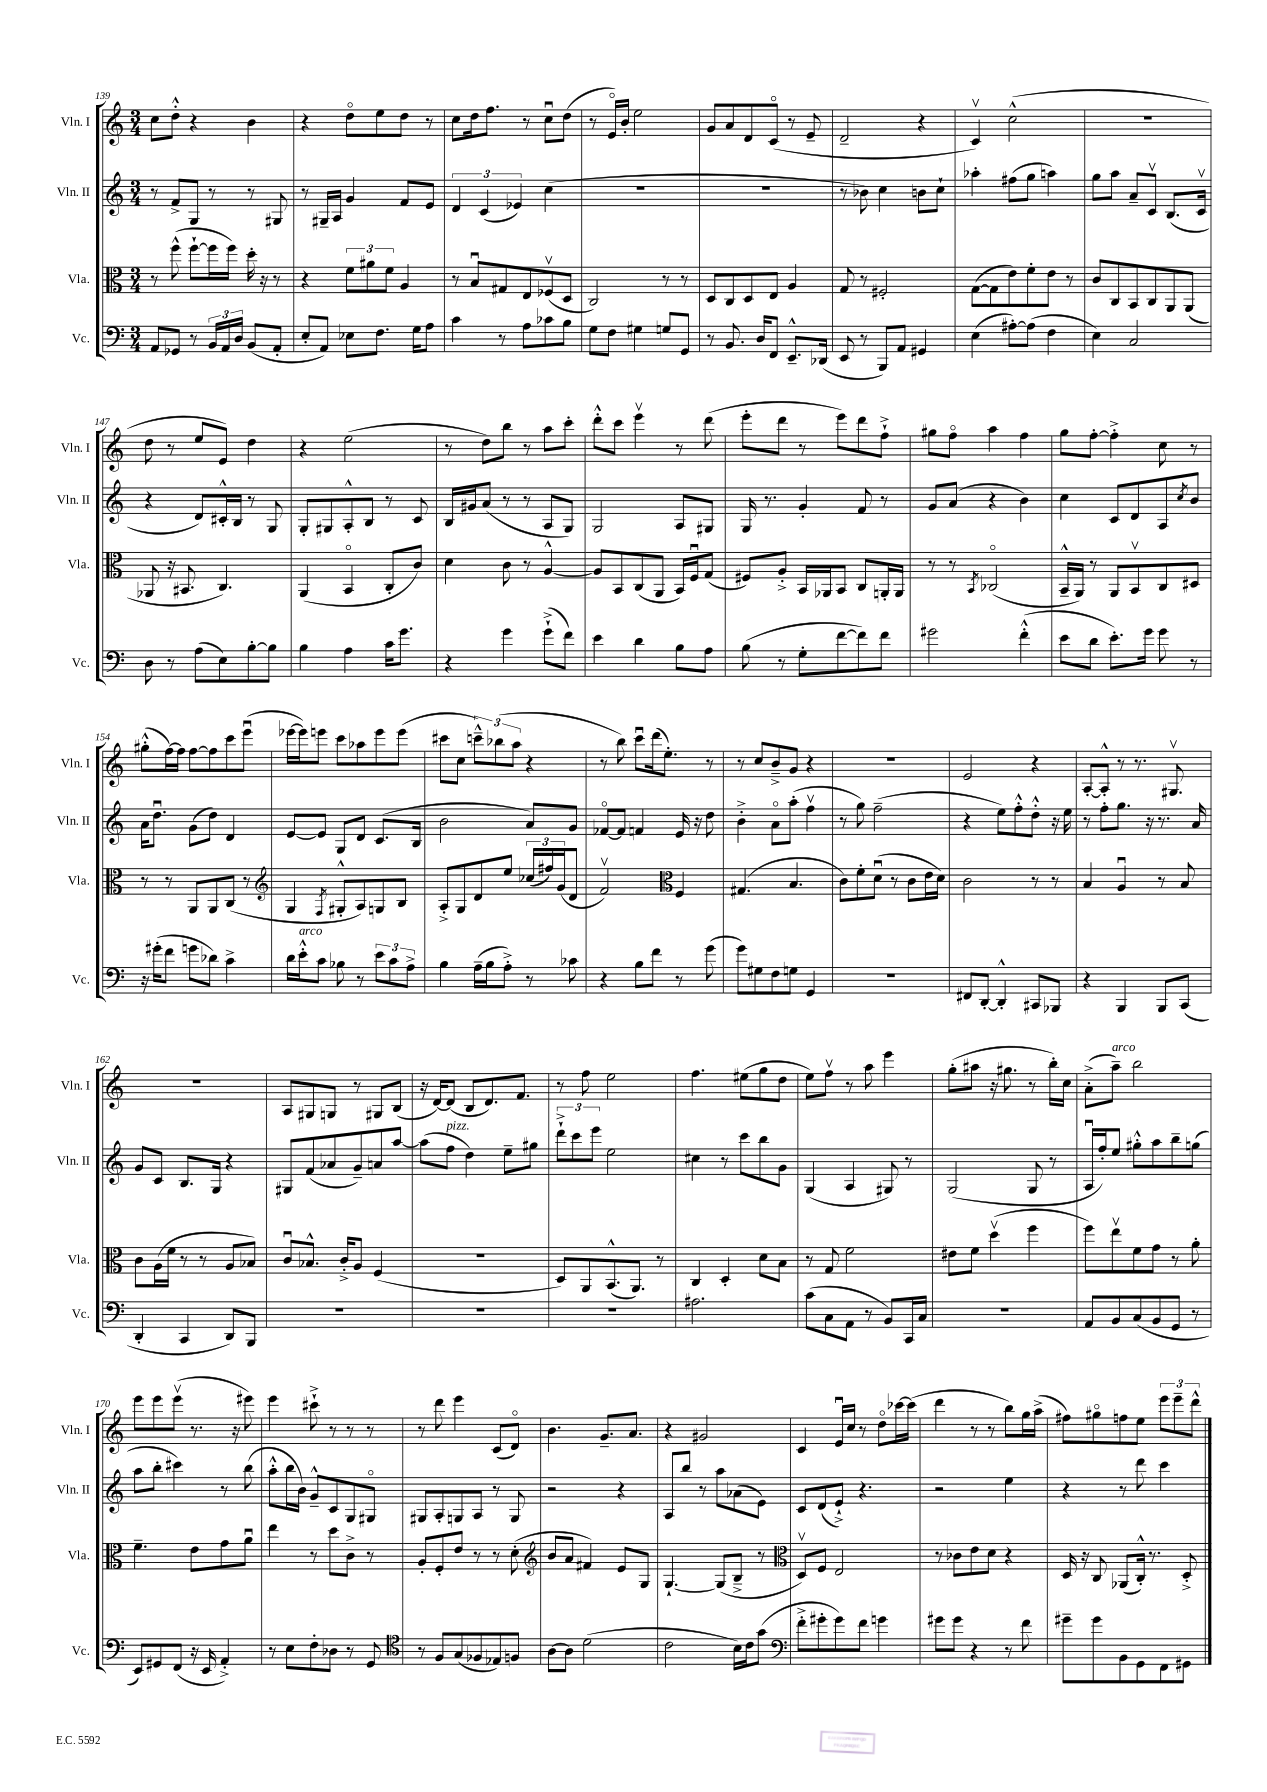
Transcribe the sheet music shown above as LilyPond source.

<<
\new StaffGroup <<
\new Staff = "s0" \with { instrumentName = "Vln. I" shortInstrumentName = "Vln. I" } {
    \clef treble \key c \major \numericTimeSignature \time 3/4
    c''8 d''8-.-^ r4 b'4 |
    r4 d''8\flageolet e''8 d''8 r8 |
    c''8 d''16 f''8. r8 c''8\downbow d''8( |
    r8 e'16\flageolet) b'16-. e''2 |
    g'8 a'8 d'8 c'8\flageolet( r8 e'8-- |
    d'2-- r4 |
    c'4\upbow) c''2-^( |
    R2. |
    d''8 r8 e''8 e'8) d''4 |
    r4 e''2( |
    r8 d''8) b''8 r8 a''8 c'''8-. |
    d'''8-.-^ c'''8 e'''4\upbow r8 d'''8( |
    e'''8-. d'''8 r8 e'''8) d'''8 f''8-!-> |
    gis''8 f''8\flageolet a''4 f''4 |
    g''8 f''8~-. f''4-.-> c''8 r8 |
    gis''8-.-^( f''16~) f''16 f''8~ f''8 c'''8 e'''8\downbow( |
    ees'''16~ ees'''16) e'''8 c'''8 aes''8 e'''8 e'''8( |
    cis'''8 c''8 \tuplet 3/2 { c'''8---^) bes''8( a''8 } r4 |
    r8 b''8) c'''8\downbow d'''16( e''8.-.) r8 |
    r8 c''8 b'8---> g'8 r4 |
    R2. |
    e'2 r4 |
    a8~-. a8-.-^ r8 r8. gis8.\upbow |
    R2. |
    a8 gis8 g8 r8 gis8 b8( |
    r16 d'16~) d'8( b8 d'8.) f'8. |
    r8 f''8 e''2 |
    f''4. eis''8( g''8 d''8 |
    e''8) f''8\upbow r8 a''8 e'''4 |
    g''8-.( ais''8 r16 gis''8. r8 b''16-.) c''16 |
    a'8-.->( a''8--^\markup { \italic "arco" }) b''2 |
    e'''8 e'''8 e'''8\upbow( r8. r16 eis'''8) |
    e'''4 cis'''8-!-> r8 r8 r8 |
    r8 d'''8 e'''4 c'8( d'8\flageolet) |
    b'4. g'8.-- a'8. |
    r4 gis'2 |
    c'4 e'16\downbow c''16 r8 d''8\flageolet ces'''16~ ces'''16( |
    d'''4 r8 r8 b''8) g''16 a''16->( |
    fis''8) gis''8\flageolet f''8 e''8 \tuplet 3/2 { e'''8 e'''8-- d'''8-^ } \bar "|." |
}
\new Staff = "s1" \with { instrumentName = "Vln. II" shortInstrumentName = "Vln. II" } {
    \clef treble \key c \major \numericTimeSignature \time 3/4
    r8 f'8-> g8 r8 r8 gis8 |
    r8 gis16-- a16 g'4 f'8 e'8 |
    \tuplet 3/2 { d'4 c'4( ees'4) } c''4( |
    R2. |
    R2. |
    r8 bes'8) c''4 b'8 c''8-! |
    aes''4-. fis''8( g''8 a''4) |
    g''8 a''8 a'8-- c'8\upbow b8.( c'16\upbow |
    r4 d'8) cis'16-.-^ b16 r8 g8 |
    g8-. gis8 a8-.-^ b8 r8 c'8 |
    b16 gis'16 a'8( r8 r8 a8 g8) |
    g2 a8 gis8 |
    g16 r8. g'4-. f'8 r8 |
    g'8 a'8( r4 b'4) |
    c''4 c'8 d'8 a8 \acciaccatura { c''8 } b'8 |
    a'16 d''8.\downbow g'8( d''8) d'4 |
    e'8~ e'8 g8 d'8 c'8.( b16 |
    b'2 a'8) g'8 |
    fes'8~\flageolet fes'8 f'4 e'16 r16 d''8 |
    b'4-.-> a'8\flageolet a''8-.( f''4\upbow |
    r8 g''8) f''2--( |
    r4 e''8) f''8-.-^ d''8-.-^ r16 e''16 |
    r8 f''8-. g''8. r16 r8. a'16 |
    g'8 c'8 b8. g16 r4 |
    gis8 f'8( aes'8 g'8--) a'8 a''8~ |
    a''8( f''8^\markup { \italic "pizz." } d''4) e''8-- gis''8 |
    \tuplet 3/2 { d'''8-!-> c'''8 e'''8 } e''2 |
    cis''4 r8 c'''8 b''8 g'8 |
    g4( a4 gis8) r8 |
    g2( g8 r8 |
    a16\downbow f''16-.) e''8 gis''8-.-^ a''8 b''8-- g''8( |
    a''8 b''8-. cis'''4) r8 b''8( |
    a''8-.-^ b''16 b'16) g'8---^ c'8 g8 gis8\flageolet |
    gis8 a8-. g8 a8 r8 g8 |
    r2 r4 |
    a8 b''8 r8 a''8 aes'8( e'8) |
    c'8 d'8( e'8-!->) r4. |
    r2 e''4 |
    r4 r8 d'''8 c'''4 \bar "|." |
}
\new Staff = "s2" \with { instrumentName = "Vla." shortInstrumentName = "Vla." } {
    \clef alto \key c \major \numericTimeSignature \time 3/4
    r8 f''8-^( f''8~-! f''16 f''16) d''16-. r16 r8 |
    r4 \tuplet 3/2 { f'8 ais'8 f'8 } a4 |
    r8 b8\downbow gis8 e8 fes8\upbow( d8 |
    c2) r8 r8 |
    d8 c8 d8 e8 a4 |
    g8 r8 fis2-. |
    g8~( g8 e'8) f'8-. e'8 r8 |
    c'8 c8 b,8 c8 a,8 a,8( |
    aes,8 r16 bis,8. c4.) |
    a,4( b,4\flageolet c8-. c'8) |
    d'4 c'8 r8 a4~-^ |
    a8 b,8 c8( a,8 b,16) f16\downbow g8( |
    fis8) a8-.-> b,16 aes,16 b,8 c8 a,16-. a,16 |
    r8 r8 \acciaccatura { b,8 } ces2\flageolet( |
    b,16---^ a,16) r8 a,8 b,8\upbow c8 dis8 |
    r8 r8 a,8 a,8 c8( r8 |
    \clef treble g4 \acciaccatura { f8 } gis8-.-^ a8) g8 b8 |
    a8-.-> g8 d'8 e''8 \tuplet 3/2 { ces''16( fis''16) g'16( } d'8 |
    f'2\upbow) \clef alto f4 |
    gis4.( b4. |
    c'8) f'8-. d'8\downbow( r8 c'8 e'16 d'16) |
    c'2 r8 r8 |
    b4 a4\downbow r8 b8 |
    c'8 a16( f'16 r8 r8 a8 bes8) |
    c'8\downbow bes8.-^ c'16-.-> a8 f4( |
    R2. |
    d8) a,8 b,8.-^( a,8.) r8 |
    c4 d4-. d'8 b8 |
    r8 g8 f'2 |
    eis'8 f'8 d''4\upbow( f''4 |
    f''8) e''8\upbow f'8 g'8 r8 a'8-. |
    f'4.-- e'8 g'8 a'8\downbow |
    e''4 r8 d''8 c'8-> r8 |
    a8-. f8-. e'8 r8 r8 d'8-.( |
    \clef treble b'8 a'8 fis'4) e'8 g8 |
    g4.~-! g8( b8---> r8 |
    \clef alto d8\upbow) f8 e2 |
    r8 ces'8 e'8 d'8 r4 |
    d16 r16 c8 aes,8( c16-.-^) r8. d8-.-> \bar "|." |
}
\new Staff = "s3" \with { instrumentName = "Vc." shortInstrumentName = "Vc." } {
    \clef bass \key c \major \numericTimeSignature \time 3/4
    a,8 ges,8 r8 \tuplet 3/2 { b,16 a,16 d16 } b,8( a,8-. |
    e8-. a,8) ees8 f8. g16 a8 |
    c'4 r8 a8 ces'8 b8 |
    g8 f8 gis4 g8 g,8 |
    r8 b,8. d16 f,8 e,8.---^ des,16( |
    e,8 r8 b,,8) a,8 gis,4 |
    e4( ais8~-.) ais8( f4 |
    e4) c2 |
    d8 r8 a8( e8) b8~-. b8 |
    b4 a4 c'16 g'8. |
    r4 g'4 g'8-!->( f'8) |
    e'4 d'4 b8 a8 |
    b8( r8 g8-. f'8~ f'8) f'8 |
    gis'2 f'4-.-^( |
    e'8 d'8 e'8.-.) g'16 g'8 r8 |
    r16 gis'16-.( f'8 g'8 des'8) c'4-> |
    d'16 e'16-.-^^\markup { \italic "arco" } c'8 bes8 r8 \tuplet 3/2 { e'8 c'8 a8-> } |
    b4 a16--( b16 a8-.->) r8 ces'8 |
    r4 b8 f'8 r8 g'8( |
    g'8) gis8 f8 g8 g,4 |
    R2. |
    fis,8 d,8~-. d,4-.-^ cis,8 bes,,8 |
    r4 b,,4 b,,8 c,8( |
    d,4-. c,4 d,8) b,,8 |
    R2. |
    R2. |
    R2. |
    ais2. |
    c'8( c8 a,8 r8 b,8) c,16 c16 |
    R2. |
    a,8 b,8 c8( b,8 g,8 r8 |
    e,8) gis,8 f,8( r16 e,16 a,4-.->) |
    r8 e8 f8-. des8 r8 g,8 |
    \clef tenor r8 f8 g8( fes8 ees8) f8 |
    a8~ a8 d'2( |
    c'2 b16) c'16 g'8( |
    \clef bass f'8-.-> gis'8-. gis'8) f'8 g'4 |
    gis'8 gis'8 r4 r8 f'8 |
    gis'8-- gis'8 b,8 g,8 f,8 gis,8 \bar "|." |
}
>>
>>
\layout { \context { \Score currentBarNumber = #139 } }
